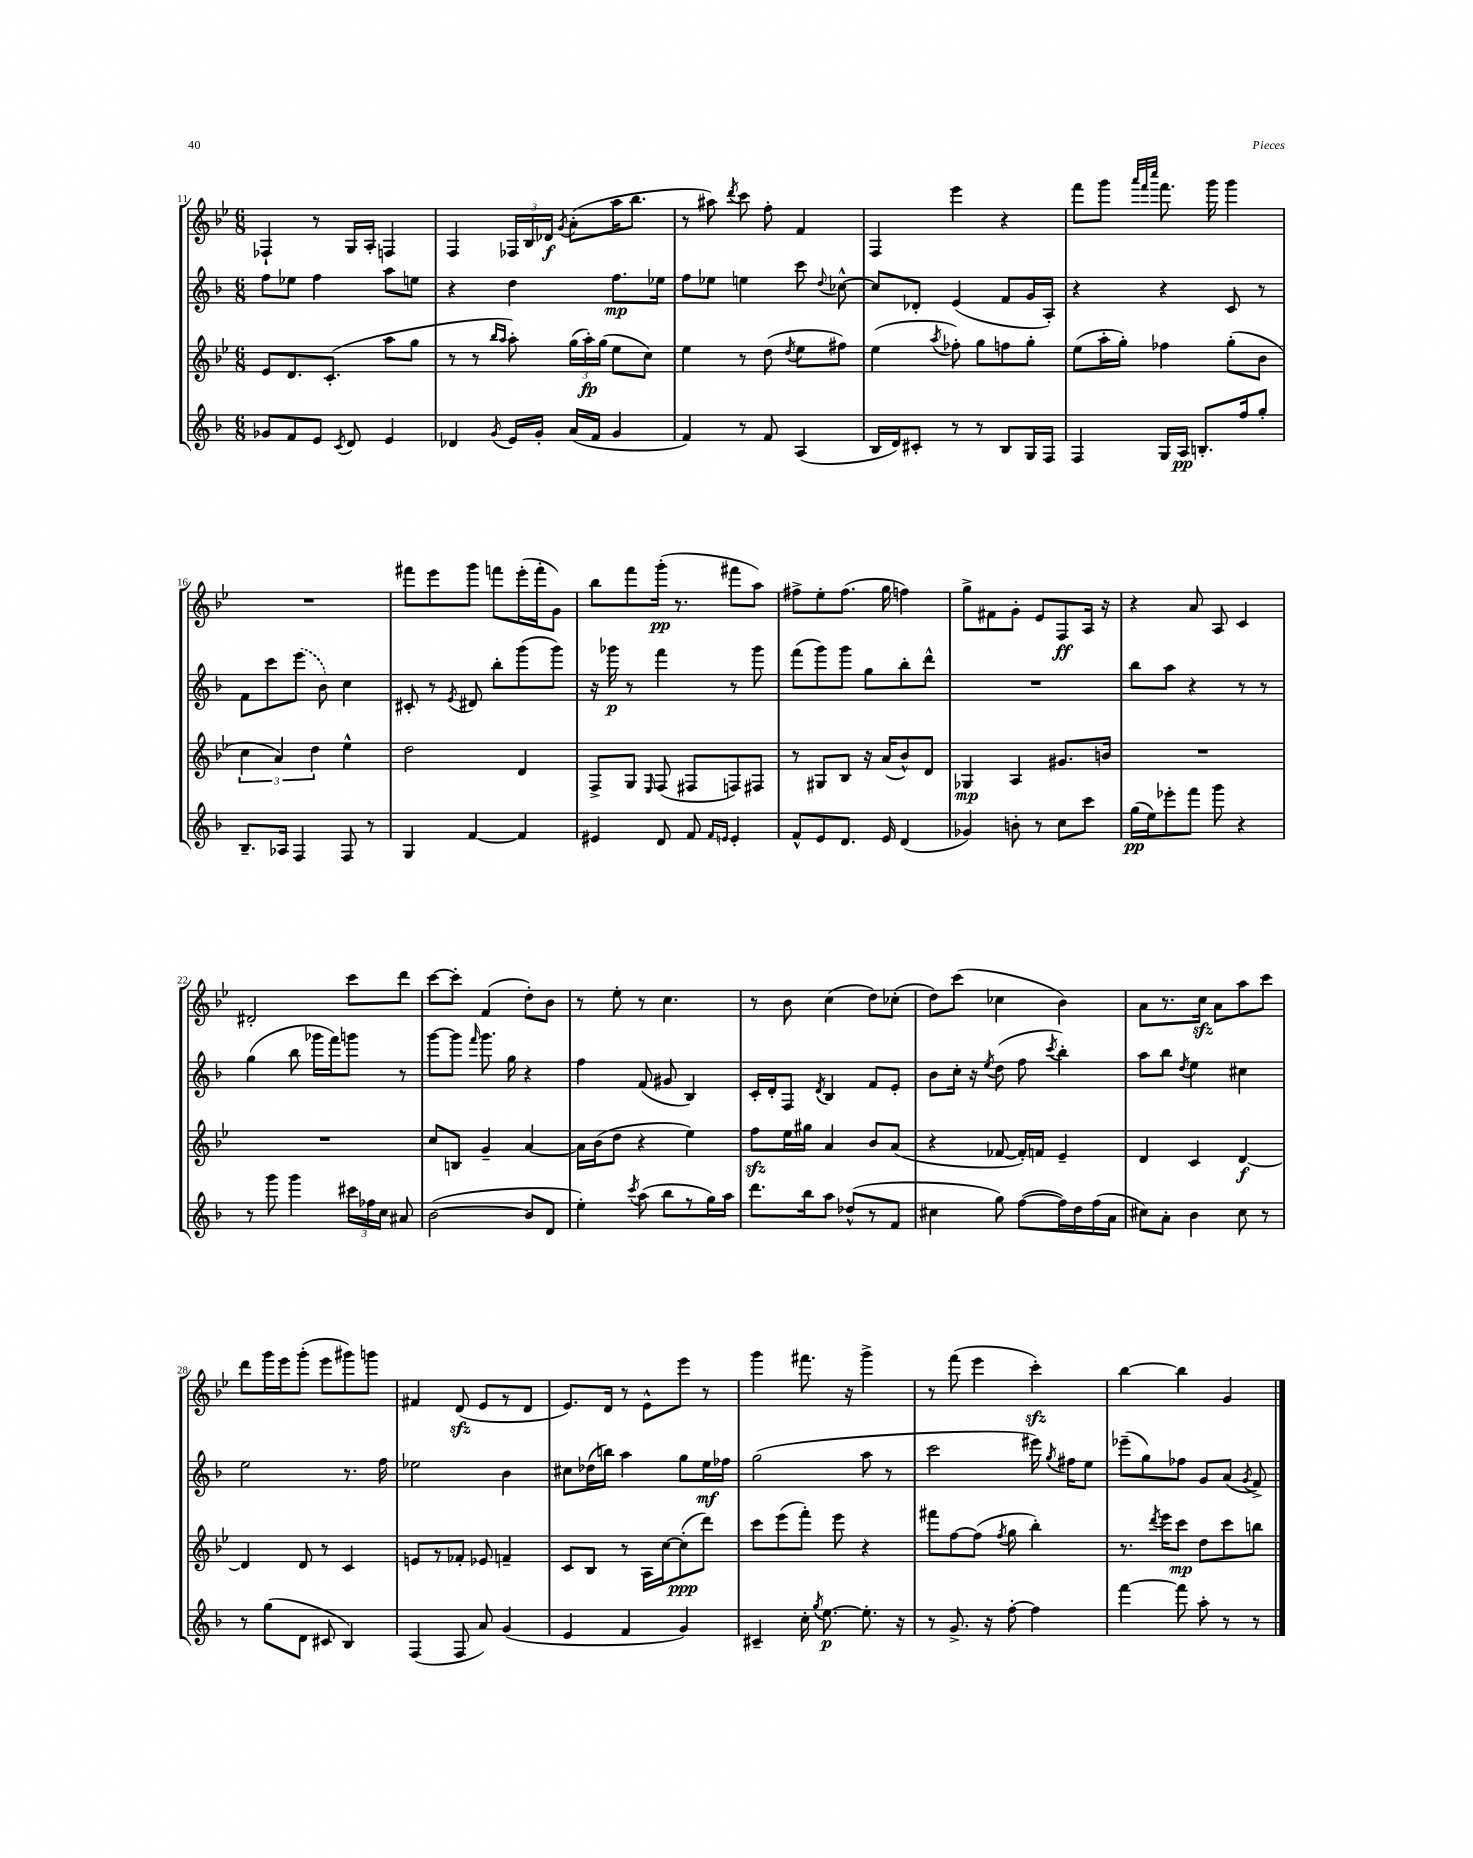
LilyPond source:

<<
\new StaffGroup <<
\new Staff = "s0" {
    \clef treble \key bes \major \numericTimeSignature \time 6/8
    \autoBeamOff fes4-! r8 g16[ a16]-. f4 |
    f4 \tuplet 3/2 { fes16[ bes16 des'16]\f } \acciaccatura { g'8 } a'8[-.( a''16 bes''8.] |
    r8 ais''8) \acciaccatura { d'''8 } c'''8 f''8-. f'4 |
    f4 ees'''4 r4 |
    f'''8[ g'''8] \grace { a'''32[ f'''32 c''''32] } f'''8. g'''16 g'''4 |
    R2. |
    fis'''8[ ees'''8 g'''8] f'''8[ ees'''16-.( f'''16-. g'8]) |
    bes''8[ f'''8 g'''16]-.\pp( r8. fis'''8[ a''8]) |
    fis''8[-> ees''8-. fis''8.]( g''16 f''4) |
    g''8[-> fis'8 g'8]-. ees'8[ f8\ff a16] r16 |
    r4 a'8 a8 c'4 |
    dis'2-. c'''8[ d'''8] |
    c'''8[~ c'''8]-. f'4( d''8[-.) bes'8] |
    r8 ees''8-. r8 c''4. |
    r8 bes'8 c''4( d''8[) ces''8]-.( |
    d''8[) c'''8]( ces''4 bes'4) |
    a'8[ r8. c''16]\sfz a'8[ a''8 c'''8] |
    d'''8[ g'''16 ees'''16 g'''8]-.( ees'''8[ gis'''8) g'''8] |
    fis'4 d'8\sfz( ees'8[ r8 d'8] |
    ees'8.[) d'16] r8 ees'8[-^ ees'''8] r8 |
    g'''4 fis'''8. r16 g'''4-> |
    r8 f'''8( ees'''4 c'''4-.\sfz) |
    bes''4~ bes''4 g'4 \bar "|." |
}
\new Staff = "s1" {
    \clef treble \key f \major \numericTimeSignature \time 6/8
    \autoBeamOff f''8[ ees''8] f''4 a''8[ e''8] |
    r4 d''4 f''8.[\mp ees''16] |
    f''8[ ees''8] e''4 c'''8 \appoggiatura { d''8 } ces''8~-^ |
    ces''8[ des'8]-. e'4( f'8[ g'16 a16]-.) |
    r4 r4 c'8 r8 |
    f'8[ c'''8 \once \slurDashed e'''8]( bes'8) c''4 |
    cis'8-. r8 \acciaccatura { e'8 } dis'8 bes''8[-. g'''8( g'''8]) |
    r16 ges'''16\p r8 f'''4 r8 ges'''8 |
    f'''8[( g'''8) g'''8] g''8[ bes''8-. d'''8]-^ |
    R2. |
    bes''8[ a''8] r4 r8 r8 |
    g''4( bes''8 ges'''16[ f'''16) g'''8] r8 |
    g'''8[~ g'''8] \grace { f'''16 } g'''8. g''16 r4 |
    f''4 f'8( gis'8 bes4) |
    c'16[-. d'16-. f8] \acciaccatura { d'8 } bes4 f'8[ e'8]-. |
    bes'8[ c''16]-. r16 \acciaccatura { e''8 } d''8( f''8 \acciaccatura { c'''8 } bes''4-.) |
    a''8[ bes''8] \acciaccatura { d''8 } e''4 cis''4 |
    e''2 r8. f''16 |
    ees''2 bes'4 |
    cis''8[ des''16( b''16]) a''4 g''8[ e''16\mf fes''16] |
    g''2( a''8 r8 |
    c'''2 eis'''16) \acciaccatura { g''8 } fis''16[ e''8] |
    ees'''8[--( g''8) fes''8] g'8[ a'8]( \acciaccatura { g'8 } f'8->) \bar "|." |
}
\new Staff = "s2" {
    \clef treble \key bes \major \numericTimeSignature \time 6/8
    \autoBeamOff ees'8[ d'8. c'8.]-.( a''8[ g''8] |
    r8 r8 \grace { bes''16[ a''16] } a''8-.) \tuplet 3/2 { g''16[( a''16-.\fp) g''16]( } ees''8[ c''8]) |
    ees''4 r8 d''8( \acciaccatura { d''8 } ees''8[ fis''8]) |
    ees''4( \acciaccatura { a''8 } fes''8-.) g''8[ f''8 g''8]-. |
    ees''8[( a''16-. g''16]-.) fes''4 g''8[-.( bes'8] |
    \tuplet 3/2 { c''4 a'4) d''4 } ees''4-^ |
    d''2 d'4 |
    f8[-> g8] \grace { ees16 } f8( fis8[ f8) fis8] |
    r8 gis8[ bes8] r16 a'16[( bes'8-^) d'8] |
    ges4\mp a4 gis'8.[ b'16] |
    R2. |
    R2. |
    c''8[ b8] g'4-- a'4~ |
    a'16[ bes'16( d''8] r4 ees''4) |
    f''8[\sfz ees''16 gis''16] a'4 bes'8[ a'8]( |
    r4 fes'8~ fes'16[-.) f'16] ees'4-- |
    d'4 c'4 d'4~\f |
    d'4 d'8 r8 c'4 |
    e'8[ r8 fes'8]-. ees'8 f'4-- |
    c'8[ bes8] r8 a16[ c''16~ c''8-.\ppp( d'''8]) |
    c'''8[ ees'''8( f'''8]-.) ees'''8 r4 |
    fis'''8[ f''8~ f''8]( \acciaccatura { f''8 } g''8 bes''4-.) |
    r8. \acciaccatura { d'''8 } ees'''16[ c'''8]\mp d''8[ c'''8 b''8] \bar "|." |
}
\new Staff = "s3" {
    \clef treble \key f \major \numericTimeSignature \time 6/8
    \autoBeamOff ges'8[ f'8 e'8] \acciaccatura { c'8 } d'8 e'4 |
    des'4 \acciaccatura { g'8 } e'16[ g'16]-. a'16[( f'16] g'4 |
    f'4) r8 f'8 a4( |
    bes16[ d'16) cis'8]-. r8 r8 bes8[ g16 f16] |
    f4 g16[ a16]\pp b8.[-. f''16 g''8]-. |
    bes8.[-- aes16] f4 f8 r8 |
    g4 f'4~ f'4 |
    eis'4 d'8 f'8 \grace { f'16[ e'16] } e'4-. |
    f'8[-^ e'8 d'8.] e'16 d'4( |
    ges'4) b'8-. r8 c''8[ c'''8] |
    g''16[\pp( e''16) ees'''8-. f'''8] g'''8 r4 |
    r8 g'''8 g'''4 \tuplet 3/2 { cis'''16[ fes''16 c''16] } ais'8 |
    bes'2~( bes'8[ d'8] |
    e''4-.) \acciaccatura { c'''8 } a''8( bes''8[ r8 g''16) a''16] |
    d'''8.[ bes''16 a''8] des''8[-^( r8 f'8] |
    cis''4 g''8) f''8[~( f''16) d''16 f''16( a'16] |
    cis''8[) a'8]-. bes'4 cis''8 r8 |
    r8 g''8[( d'8] cis'8 bes4) |
    f4( f8 a'8) g'4( |
    e'4 f'4 g'4) |
    cis'4-- c''16-. \acciaccatura { g''8 } e''8.~\p e''8.-. r16 |
    r8 g'8.-> r16 f''8~-. f''4 |
    f'''4~ f'''8 a''8-. r8 r8 \bar "|." |
}
>>
>>
\layout { \context { \Score currentBarNumber = #11 } }
